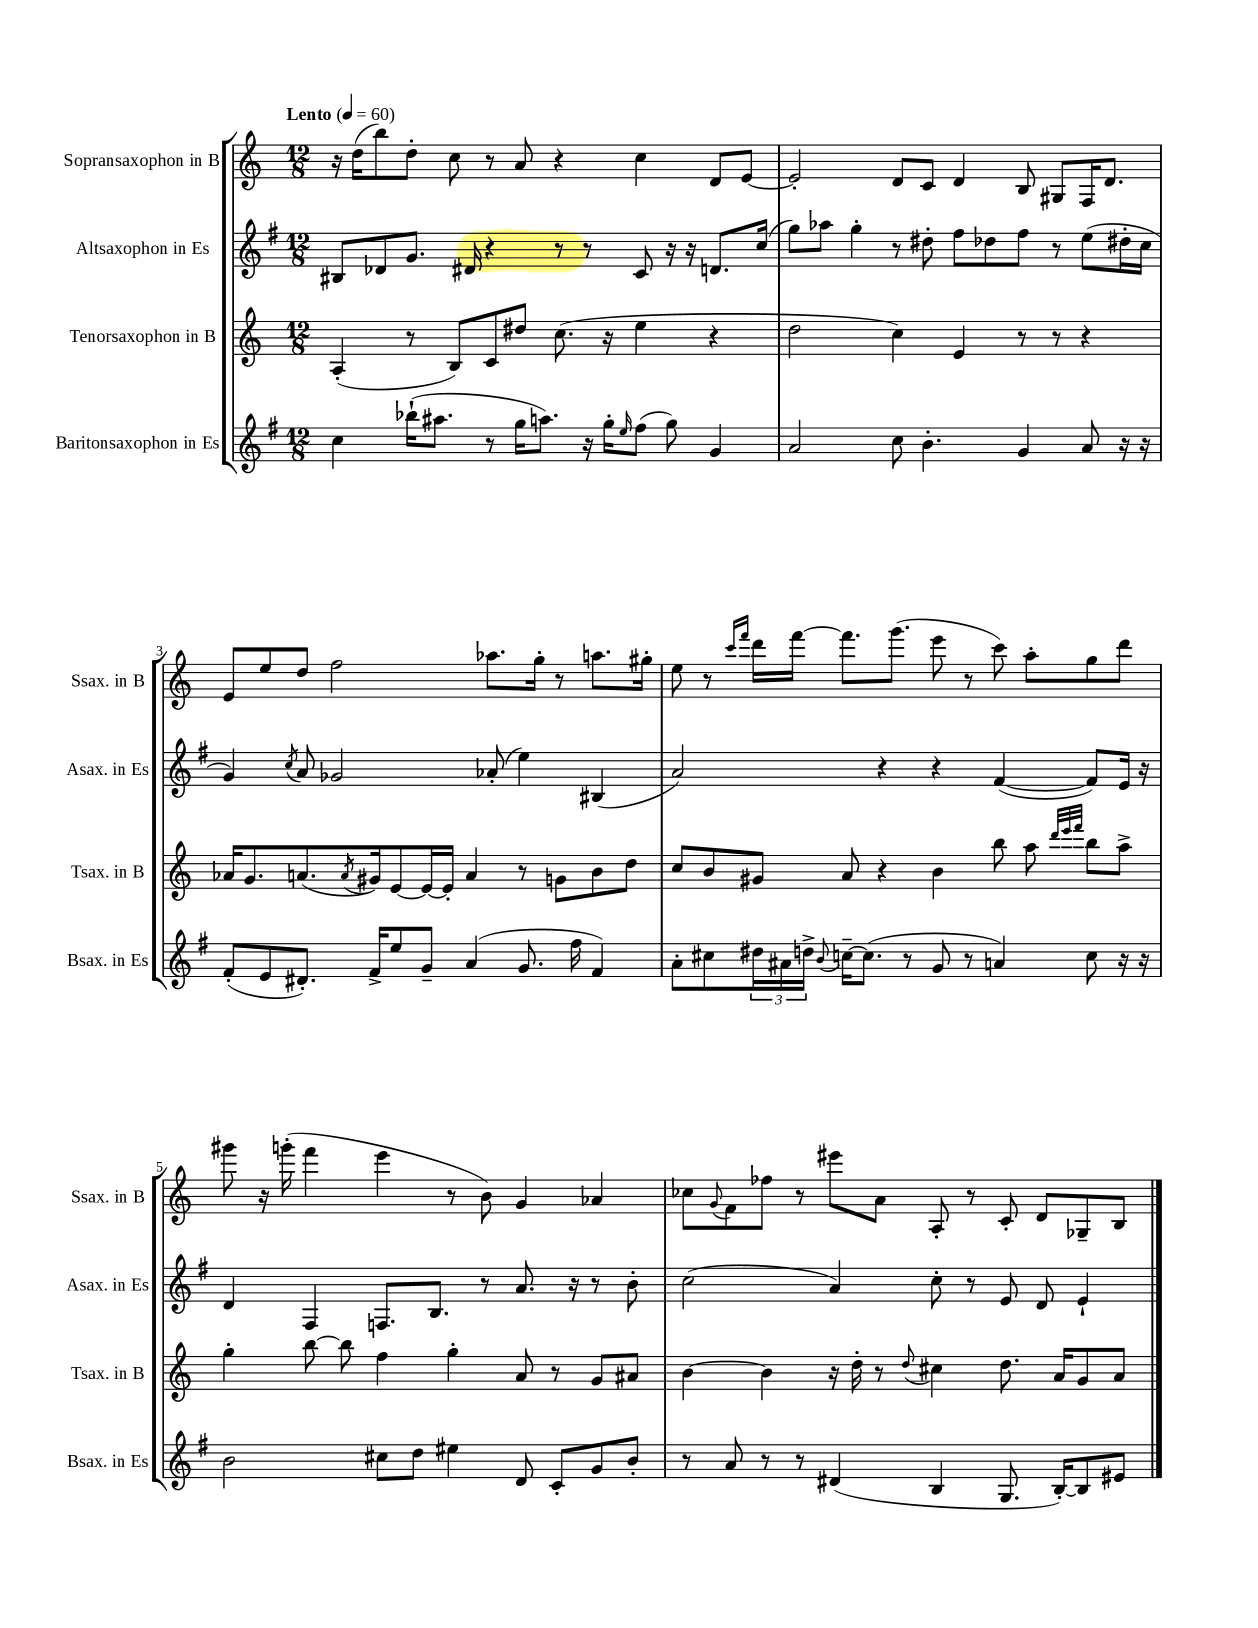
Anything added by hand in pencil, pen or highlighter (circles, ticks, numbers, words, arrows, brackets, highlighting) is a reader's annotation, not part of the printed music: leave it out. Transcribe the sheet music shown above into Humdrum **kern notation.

**kern	**kern	**kern	**kern
*part4	*part3	*part2	*part1
*staff4	*staff3	*staff2	*staff1
*I"Baritonsaxophon in Es	*I"Tenorsaxophon in B	*I"Altsaxophon in Es	*I"Sopransaxophon in B
*I'Bsax. in Es	*I'Tsax. in B	*I'Asax. in Es	*I'Ssax. in B
*clefG2	*clefG2	*clefG2	*clefG2
*k[f#]	*k[]	*k[f#]	*k[]
*M12/8	*M12/8	*M12/8	*M12/8
*MM60	*MM60	*MM60	*MM60
=1	=1	=1	=1
!	!	!	!LO:TX:a:B:t=Lento
4cc\	(4A'/	8B#X/L	16r
.	.	.	(16dd\KL
.	.	8d-X/	8bb\)
(16bb-X`\KL	8r	8.g/J	8dd'\J
8.aa#X\J	.	.	.
.	8B/L)	.	8cc\
.	.	16d#X/	.
8r	8c/	4r	8r
16gg\KL	8dd#X/J	.	8a/
8.aan\J)	.	.	.
.	(8.cc\	8r	4r
16r	.	8r	.
16gg'\KL	16r	.	.
16qqee/	.	.	.
(8ff#\J	4ee\	8c/	4cc\
8gg\)	.	16r	.
.	.	16r	.
4g/	4r	8.dn/L	8d/L
.	.	.	[8e/J
.	.	(16cc/Jk	.
=2	=2	=2	=2
2a/	2dd\	8gg\L)	2e'/]
.	.	8aa-X\J	.
.	.	4gg'\	.
8cc\	4cc\)	8r	8d/L
4.b'\	.	8dd#X'\	8c/J
.	4e/	8ff#\L	4d/
.	.	8dd-X\	.
4g/	8r	8ff#\J	8B/
.	8r	8r	8G#X/L
8a/	4r	(8ee\L	16F/K
.	.	.	8.d/J
16r	.	16dd#X'\L	.
16r	.	16cc\JJ	.
!!LO:LB:g=z
=3	=3	=3	=3
(8f#'/L	16a-X/KL	4g/)	8e/L
.	8.g/	.	.
8e/	.	.	8ee/
.	.	8qcc/	.
8.d#X'/J)	(8.an/	8a/	8dd/J
.	.	2g-X/	2ff\
.	8qa/	.	.
16f#^/KL	16g#X/k)	.	.
8ee/	[8e/	.	.
8g~/J	16e/L_	.	.
.	16e'/JJ]	.	.
(4a/	4a/	.	.
.	.	(8a-X'/	8.aa-X\L
8.g/	8r	4ee\)	.
.	.	.	16gg'\Jk
.	8gn\L	.	8r
16ff#\	.	.	.
4f#/)	8b\	(4B#X/	8.aan\L
.	8dd\J	.	.
.	.	.	16gg#X'\Jk
=4	=4	=4	=4
8a'\L	8cc/L	2a/)	8ee\
8cc#X\	8b/	.	8r
.	.	.	16qqccc/LL
.	.	.	16qqfff/JJ
24dd#X\L	8g#X/J	.	16ddd\LL
24a#X\	.	.	.
.	.	.	[16fff\JJ
24ddn^\JJ	.	.	.
8qqb/	.	.	.
[16ccn~\KL	8a/	.	8.fff\L]
(8.cc\J]	.	.	.
.	4r	4r	.
.	.	.	(8.ggg\J
8r	.	.	.
8g/	4b\	4r	8eee\
8r	.	.	8r
4an/)	8bb\	([4f#/	8ccc\)
.	8aa\	.	8aa'\L
.	32qqddd/LLL	.	.
.	32qqeee/	.	.
.	32qqfff/JJJ	.	.
8cc\	8bb\L	8f#/L])	8gg\
16r	8aa^\J	16e/Jk	8ddd\J
16r	.	16r	.
!!LO:LB:g=z
=5	=5	=5	=5
2b\	4gg'\	4d/	8ggg#X\
.	.	.	16r
.	.	.	(16gggn'\
.	[8bb\	4F#/	4fff\
.	8bb\]	.	.
8cc#X\L	4ff\	8.Fn/L	4eee\
8dd\J	.	.	.
.	.	8.B/J	.
4ee#X\	4gg'\	.	8r
.	.	8r	8b\)
8d/	8a/	8.a/	4g/
8c'/L	8r	.	.
.	.	16r	.
8g/	8g/L	8r	4a-X/
8b'/J	8a#X/J	8b'\	.
=6	=6	=6	=6
8r	[4b\	(2cc\	8cc-X\L
.	.	.	8qqg/
8a/	.	.	8f\
8r	4b\]	.	8ff-X\J
8r	.	.	8r
(4d#X/	16r	4a/)	8eee#X\L
.	16dd'\	.	.
.	8r	.	8a\J
.	8qqdd/	.	.
4B/	4cc#X\	8cc'\	8A'/
.	.	8r	8r
8.G/	8.dd\	8e/	8c'/
.	.	8d/	8d/L
[16B'/KL)	16a/KL	.	.
8B/]	8g/	4e`/	8G-X~/
8e#X/J	8a/J	.	8B/J
==	==	==	==
*-	*-	*-	*-
